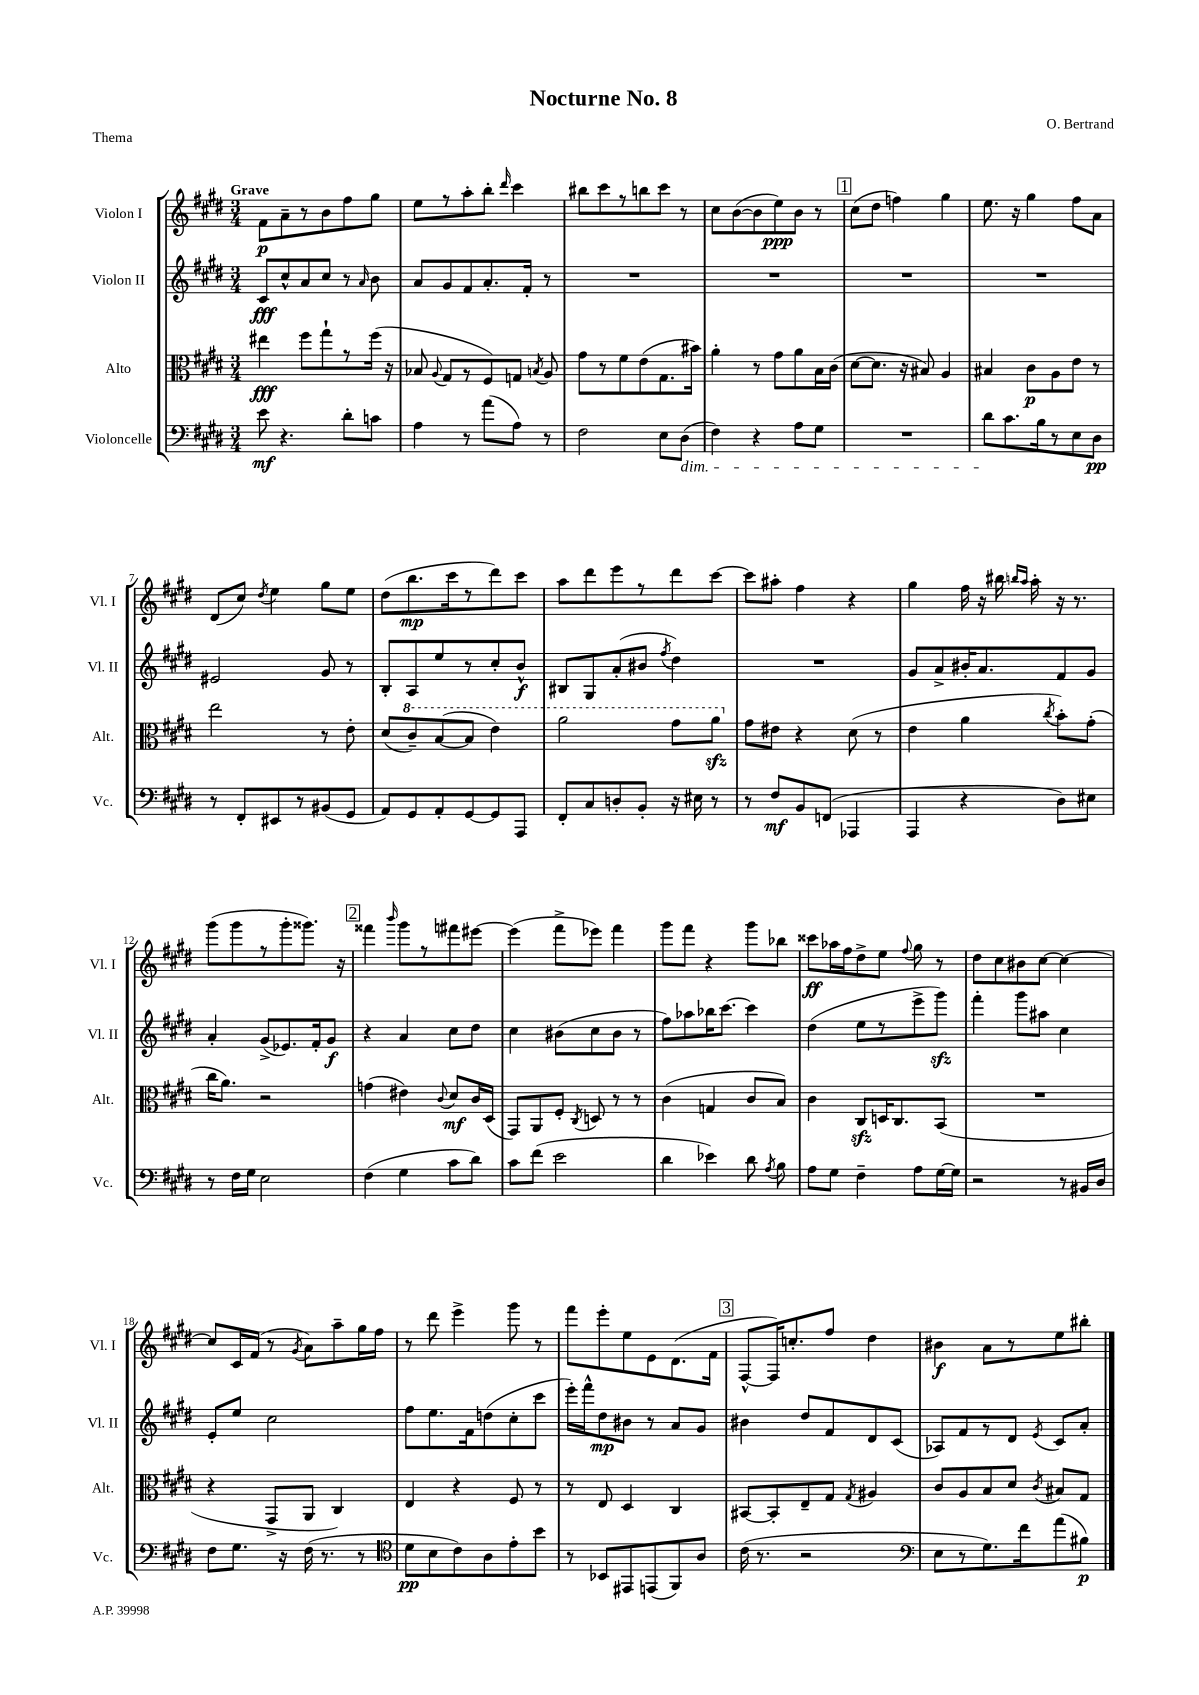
\header { title = "Nocturne No. 8" composer = "O. Bertrand" piece = "Thema" }
<<
\new StaffGroup <<
\new Staff = "s0" \with { instrumentName = "Violon I" shortInstrumentName = "Vl. I" } {
    \clef treble \key e \major \numericTimeSignature \time 3/4 \tempo "Grave"
    \autoBeamOff fis'8[\p a'8-- r8 b'8 fis''8 gis''8] |
    e''8[ r8 a''8-. b''8]-. \grace { dis'''16 } cis'''4 |
    bis''8[ cis'''8 r8 b''8 cis'''8] r8 |
    cis''8[ b'8~( b'8 e''8\ppp) b'8] r8 |
    \mark \markup { \box "1" } cis''8[( dis''8] f''4) gis''4 |
    e''8. r16 gis''4 fis''8[ a'8] |
    dis'8[( cis''8]) \acciaccatura { dis''8 } e''4 gis''8[ e''8] |
    dis''8[( b''8.\mp cis'''16 r8 dis'''8) cis'''8] |
    a''8[ dis'''8 e'''8 r8 dis'''8 cis'''8]~ |
    cis'''8[ ais''8]-. fis''4 r4 |
    gis''4 fis''16 r16 bis''16 \grace { b''16[ a''16] } a''16-. r16 r8. |
    gis'''8[( gis'''8 r8 gis'''8-. gisis'''8.]) r16 |
    \mark \markup { \box "2" } fisis'''4 \grace { b'''16 } gis'''8[ r8 fis'''8 eis'''8]~ |
    eis'''4( fis'''8[-> ees'''8]) fis'''4 |
    gis'''8[ fis'''8] r4 gis'''8[ bes''8] |
    cisis'''8[\ff aes''16 fis''16 dis''8-> e''8] \appoggiatura { fis''8 } gis''8 r8 |
    dis''8[ cis''8 bis'8 cis''8]~ cis''4~ |
    cis''8[ cis'16 fis'16]( r8 \acciaccatura { gis'8 } a'8[) a''8-- gis''16 fis''16] |
    r8 dis'''8 e'''4-> gis'''8 r8 |
    fis'''8[ e'''8-. e''8 e'8 dis'8.( fis'16] |
    \mark \markup { \box "3" } fis8[~-^ fis16) c''8.-. fis''8] dis''4 |
    bis'4\f a'8[ r8 e''8 bis''8]-. \bar "|." |
}
\new Staff = "s1" \with { instrumentName = "Violon II" shortInstrumentName = "Vl. II" } {
    \clef treble \key e \major \numericTimeSignature \time 3/4
    \autoBeamOff cis'8[\fff cis''8-^ a'8 cis''8] r8 \grace { a'16 } b'8 |
    a'8[ gis'8 fis'8 a'8.-. fis'16]-. r8 |
    R2. |
    R2. |
    \mark \markup { \box "1" } R2. |
    R2. |
    eis'2 gis'8 r8 |
    b8[-. a8 e''8 r8 cis''8-. b'8]-^\f |
    bis8[ gis8 a'8-.( bis'8] \acciaccatura { fis''8 } dis''4) |
    R2. |
    gis'8[ a'8-> bis'16-. a'8. fis'8 gis'8] |
    a'4-. gis'8[->( ees'8.) fis'16-. gis'8]\f |
    \mark \markup { \box "2" } r4 a'4 cis''8[ dis''8] |
    cis''4 bis'8[( cis''8 bis'8] r8 |
    fis''8[) aes''8 bes''16 cis'''8.]~ cis'''4 |
    dis''4( e''8[ r8 e'''8-> gis'''8]\sfz) |
    fis'''4-. gis'''8[ ais''8] cis''4 |
    e'8[-. e''8] cis''2 |
    fis''8[ e''8. fis'16 d''8( cis''8-. cis'''8] |
    e'''16[-.) fis'''16-^ dis''8\mp bis'8] r8 a'8[ gis'8] |
    \mark \markup { \box "3" } bis'4 dis''8[ fis'8 dis'8 cis'8]( |
    aes8[) fis'8 r8 dis'8] \acciaccatura { e'8 } cis'8[ a'8]-. \bar "|." |
}
\new Staff = "s2" \with { instrumentName = "Alto" shortInstrumentName = "Alt." } {
    \clef alto \key e \major \numericTimeSignature \time 3/4
    \autoBeamOff eis''4\fff fis''8[ gis''8-! r8 fis''16]( r16 |
    bes8 \appoggiatura { a8 } gis8[ r8 fis8) g8] \acciaccatura { b8 } a8 |
    gis'8[ r8 fis'8 e'8( gis8. bis'16]) |
    a'4-. r8 gis'8[ a'8 b16 cis'16]( |
    \mark \markup { \box "1" } dis'8[~ dis'8.] r16 bis8) a4 |
    bis4 cis'8[\p a8 e'8] r8 |
    e''2 r8 e'8-. |
    dis'8[( \ottava #1 cis''8--) b'8~( b'8] e''4) |
    a''2 gis''8[ a''8]\sfz \ottava #0 |
    gis'8[ eis'8] r4 dis'8( r8 |
    e'4 a'4 \acciaccatura { cis''8 } b'8[-.) gis'8]-.( |
    cis''16[ a'8.]) r2 |
    \mark \markup { \box "2" } g'4( eis'4) \appoggiatura { cis'8 } dis'8[\mf cis'16 dis16]( |
    gis,8[) a,8 fis8]-. \acciaccatura { cis8 } d8 r8 r8 |
    cis'4( g4 cis'8[ b8]) |
    cis'4 cis8[\sfz d16 cis8. b,8]( |
    R2. |
    r4 gis,8[-> a,8] cis4) |
    e4 r4 fis8 r8 |
    r8 e8 dis4 cis4 |
    \mark \markup { \box "3" } bis,8[~ bis,8-. e8-- gis8] \acciaccatura { gis8 } ais4 |
    cis'8[ a8 b8 dis'8] \acciaccatura { cis'8 } bis8[ gis8] \bar "|." |
}
\new Staff = "s3" \with { instrumentName = "Violoncelle" shortInstrumentName = "Vc." } {
    \clef bass \key e \major \numericTimeSignature \time 3/4
    \autoBeamOff e'8\mf r4. dis'8[-. c'8] |
    a4 r8 a'8[( a8]) r8 |
    fis2 e8[ dis8]\dim( |
    fis4) r4 a8[ gis8] |
    \mark \markup { \box "1" } R2. |
    dis'8[\! cis'8. b16 r8 e8 dis8]\pp |
    r8 fis,8[-. eis,8 r8 bis,8( gis,8] |
    a,8[) gis,8 a,8-. gis,8~ gis,8 a,,8] |
    fis,8[-. cis8 d8-. b,8]-. r16 eis16 r8 |
    r8 fis8[\mf b,8 f,8]( aes,,4 |
    a,,4 r4 dis8[) eis8] |
    r8 fis16[ gis16] e2 |
    \mark \markup { \box "2" } fis4( gis4 cis'8[ dis'8]) |
    cis'8[ fis'8]( e'2 |
    dis'4 ees'4) dis'8 \acciaccatura { a8 } b8 |
    a8[ gis8] fis4-- a8[ gis16~ gis16] |
    r2 r8 bis,16[ dis16] |
    fis8[ gis8.] r16 fis16( r8. r8 |
    \clef tenor dis'8[\pp b8 cis'8) a8 e'8-. b'8] |
    r8 bes,8[ eis,8 e,8( fis,8) a8] |
    \mark \markup { \box "3" } cis'16( r8. r2 |
    \clef bass e8[ r8 gis8.) fis'16 a'8( bis8]\p) \bar "|." |
}
>>
>>
